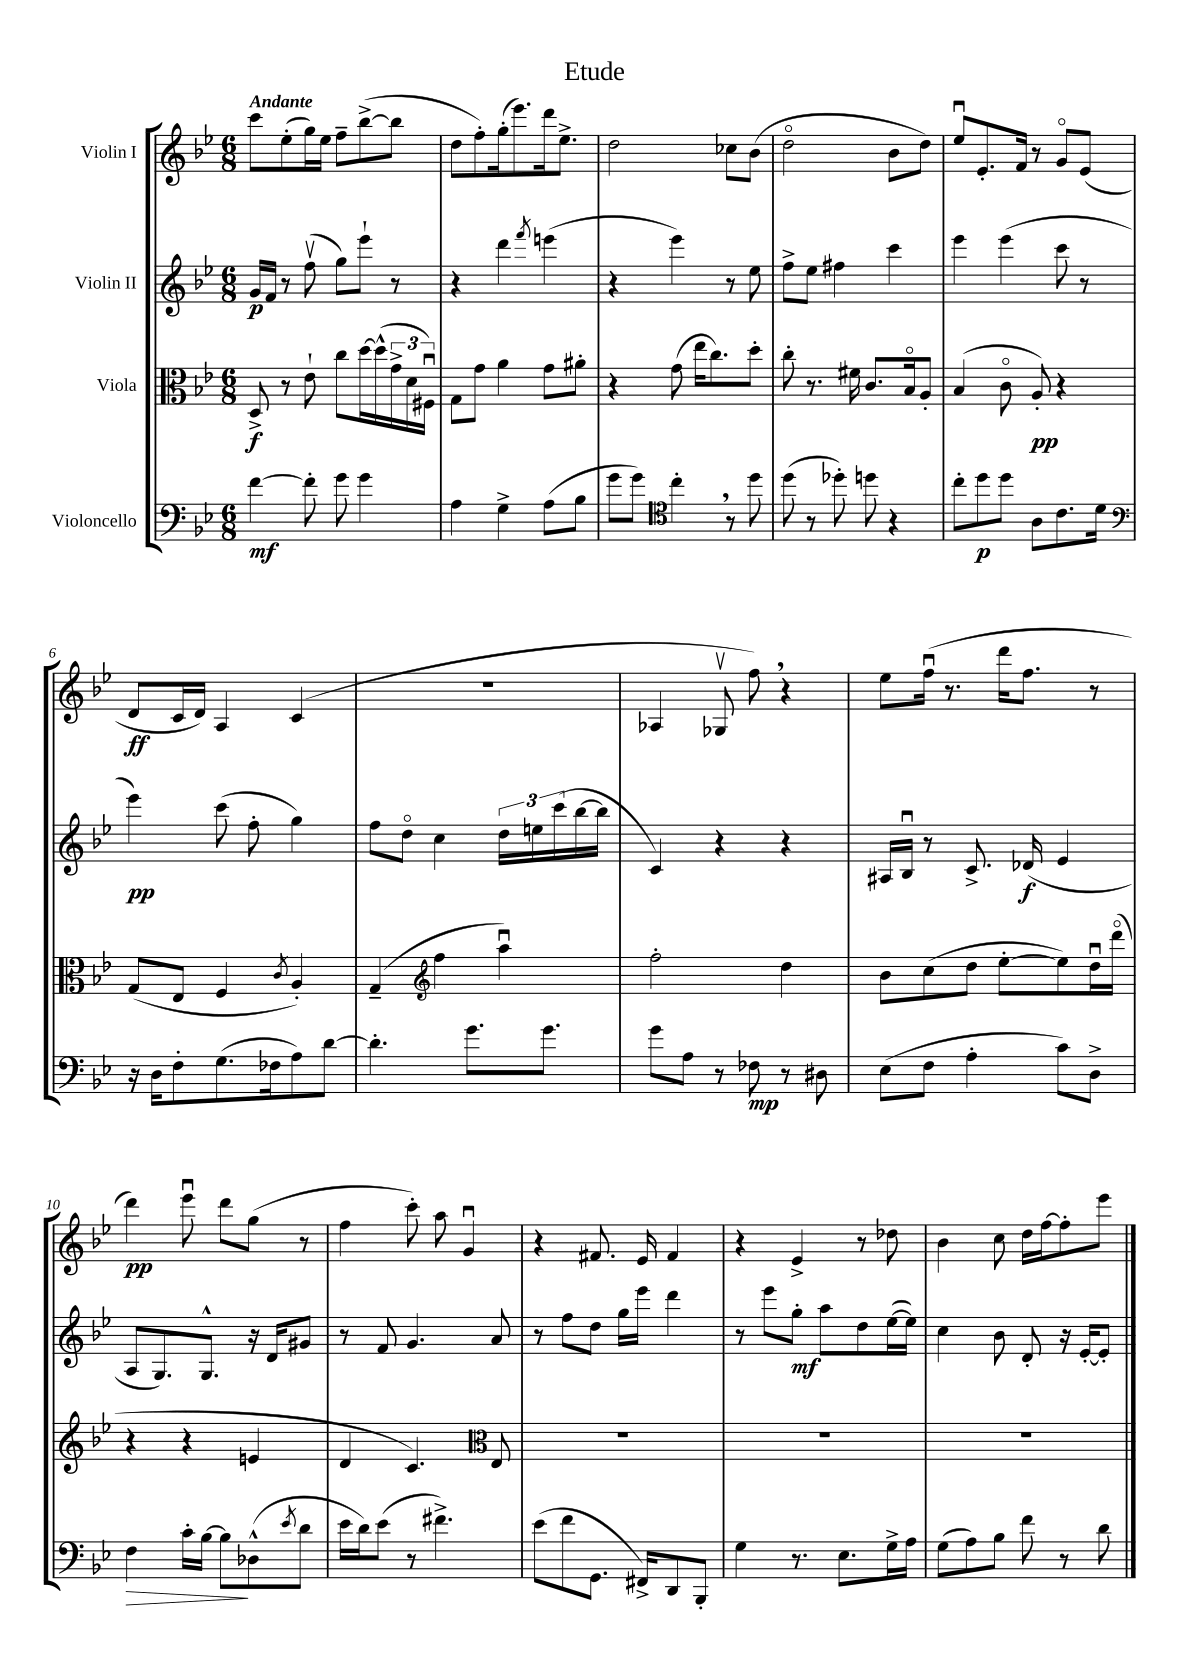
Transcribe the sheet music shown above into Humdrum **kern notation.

**kern	**kern	**kern	**kern
*staff4	*staff3	*staff2	*staff1
*clefF4	*clefC3	*clefG2	*clefG2
*k[b-e-]	*k[b-e-]	*k[b-e-]	*k[b-e-]
*M6/8	*M6/8	*M6/8	*M6/8
[4f	8D^	16g	8ccc
.	.	16f	.
.	8r	8r	(8ee-'
8f']	8e-`	(8ffv	16gg)
.	.	.	16ee-
8g	8cc	8gg)	8ff~
4g	[16dd	8eee-`	([8bb-^
.	(16dd^^]	.	.
.	24g^	8r	8bb-]
.	24d	.	.
.	24F#u)	.	.
=	=	=	=
4A	8G	4r	8dd
.	8g	.	8ff')
4G^	4a	4ddd	(16gg'
.	.	.	8.eee-)
.	.	8qfff	.
(8A	8g	(4eee	16ddd
.	.	.	8.ee-^
8B-	8a#'	.	.
=	=	=	=
8g	4r	4r	2dd
8g)	.	.	.
*clefC4	*	*	*
4cc'	(8g	4eee-)	.
.	16ee-	.	.
.	8.cc)	.	.
8r	.	8r	8cc-
8dd	8dd'	8ee-	(8b-
=	=	=	=
(8dd	8cc'	8ff^	2ddo
8r	8.r	8ee-	.
8dd-')	.	4ff#	.
.	16f#	.	.
8dd	8.c	.	.
4r	.	4ccc	8b-
.	16B-o	.	.
.	8A'	.	8dd)
=	=	=	=
8cc'	(4B-	4eee-	8ee-u
8dd	.	.	8.e-'
8dd	8co	(4eee-	.
.	.	.	16f
8A	8A')	.	8r
8.c	4r	8ccc	8go
.	.	8r	(8e-
16d	.	.	.
=	=	=	=
*clefF4	*	*	*
16r	(8G	4eee-)	8d
16D	.	.	.
8F'	8E-	.	16c
.	.	.	16d)
(8.G	4F	(8ccc	4A
.	.	8ff'	.
16F-	.	.	.
.	8qc	.	.
8A)	4A')	4gg)	(4c
[8d	.	.	.
=	=	=	=
4.d']	(4G~	8ff	2.r
.	.	8ddo	.
*	*clefG2	*	*
.	4ff	4cc	.
8.g	.	.	.
.	4aau)	24dd	.
.	.	24ee	.
8.g	.	.	.
.	.	(24ccc	.
.	.	[16bb-	.
.	.	16bb-]	.
=	=	=	=
8g	2ff'	4c)	4A-
8A	.	.	.
8r	.	4r	8G-v
8F-	.	.	8ff)
8r	4dd	4r	4r
8D#	.	.	.
=	=	=	=
(8E-	8b-	16A#	8ee-
.	.	16B-u	.
8F	(8cc	8r	(16ffu
.	.	.	8.r
4A'	8dd	8.c^	.
.	[8ee-'	.	16ddd
.	.	(16d-	8.ff
8c)	8ee-])	4e-	.
8D^	16ddu	.	8r
.	(16dddo	.	.
=	=	=	=
4F	4r	8A	4ddd)
.	.	8.G)	.
16c'	4r	.	8eee-u
[16B-	.	8.G^^	.
8B-]	.	.	8ddd
(8D-^^	4e	16r	(8gg
.	.	16d	.
8qe-	.	.	.
8d	.	8g#	8r
=	=	=	=
16e-	4d	8r	4ff
16d)	.	.	.
(8e-	.	8f	.
8r	4.c)	4.g	8ccc')
4.f#^)	.	.	8aa
.	.	.	4gu
*	*clefC3	*	*
.	8E-	8a	.
=	=	=	=
(8e-	2.r	8r	4r
8f	.	8ff	.
8.GG	.	8dd	8.f#
.	.	16gg	.
16FF#^)	.	16eee-	16e-
8DD	.	4ddd	4f#
8BBB-'	.	.	.
=	=	=	=
4G	2.r	8r	4r
.	.	8eee-	.
8.r	.	8gg'	4e-^
.	.	8aa	.
8.E-	.	.	.
.	.	8dd	8r
16G^	.	([16ee-	8dd-
16A	.	16ee-])	.
=	=	=	=
(8G	2.r	4cc	4b-
8A)	.	.	.
8B-	.	8b-	8cc
8f	.	8d'	16dd
.	.	.	[16ff
8r	.	16r	8ff']
.	.	[16e-'	.
8d	.	8e-']	8eee-
==	==	==	==
*-	*-	*-	*-
